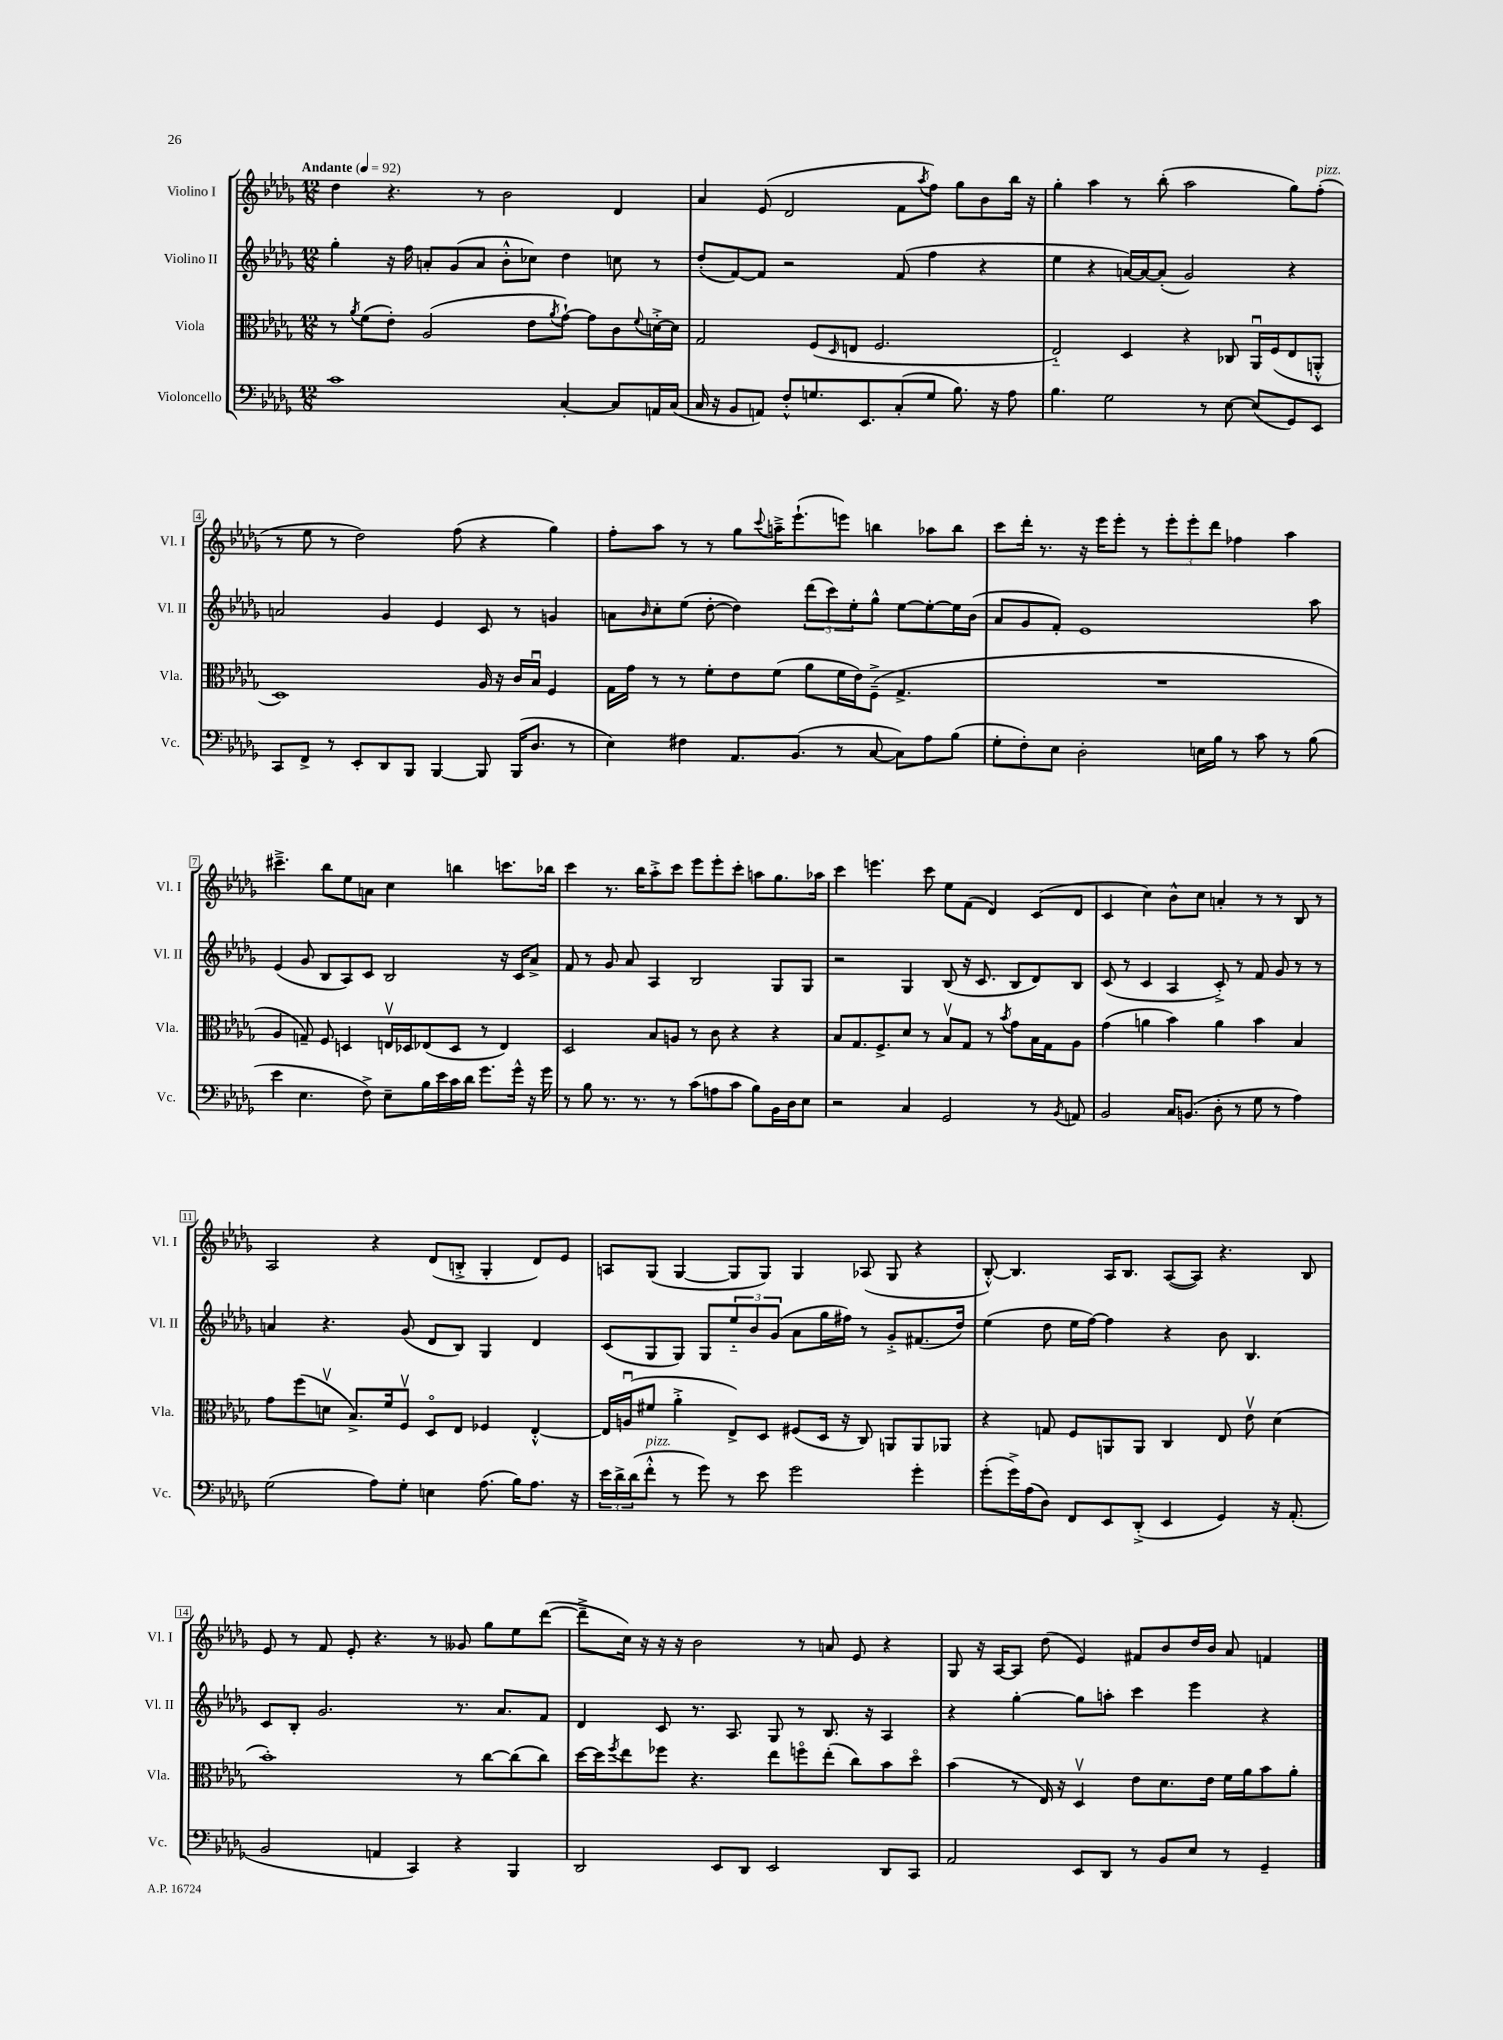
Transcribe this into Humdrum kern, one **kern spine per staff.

**kern	**kern	**kern	**kern
*part4	*part3	*part2	*part1
*staff4	*staff3	*staff2	*staff1
*I"Violoncello	*I"Viola	*I"Violino II	*I"Violino I
*I'Vc.	*I'Vla.	*I'Vl. II	*I'Vl. I
*clefF4	*clefC3	*clefG2	*clefG2
*k[b-e-a-d-g-]	*k[b-e-a-d-g-]	*k[b-e-a-d-g-]	*k[b-e-a-d-g-]
*M12/8	*M12/8	*M12/8	*M12/8
*MM92	*MM92	*MM92	*MM92
=1	=1	=1	=1
!	!	!	!LO:TX:a:B:t=Andante
1c	8r	4gg-'\	4dd-\
.	8qa-/	.	.
.	(8f\L	.	.
.	8e-'\J)	16r	4.r
.	.	16ff\	.
.	(2A-/	8an'/L	.
.	.	(8g-/	.
.	.	8a/J	8r
.	.	8b-'^^\L	2b-\
.	8e-\L	8cc-X\J)	.
.	8qa-/	.	.
[4C'/	[8g-`\J)	4dd-\	.
.	8g-\L]	.	.
8C/L]	8c\	8ccn\	4d-/
.	8qqf/	.	.
16AAn/L	[16dn'^\L	8r	.
(16C/JJ	16d\JJ]	.	.
=2	=2	=2	=2
16C/	2G-/	(8dd-'/L	4a-/
16r	.	.	.
8BB-/L	.	[8f/)	.
8AAn/J)	.	8f/J]	(8e-/
8F'^^/L	.	2r	2d-/
8.Gn/	(8F/L	.	.
.	16qqD-/	.	.
.	8En/J	.	.
8.EE-/	.	.	.
.	2.F/	.	.
(8C'/	.	(8f/	8f\L
.	.	.	8qaa-/
8G/J	.	4ff\	8ff\J)
8.B-\)	.	.	8gg-\L
.	.	4r	8b-\
16r	.	.	.
8A-\	.	.	16bb-\Jk
.	.	.	16r
=3	=3	=3	=3
4.B-\	2E-/)	4ee-\	4gg-'\
.	.	4r	4aa-\
2G-\	.	.	.
.	4D-/	[16an/LL)	8r
.	.	16a/J_	.
.	.	(8a'/J]	(8bb-'\
.	4r	2g-/)	2aa-\
8r	.	.	.
[8E-\	8C-X/	.	.
(8E-/L]	16AA-u/LL	.	.
.	(16F/J	.	.
8GG-/)	8E-/	4r	8gg-\L)
!	!	!	!LO:TX:a:i:t=pizz.
8EE-/J	8AAn'^^/J	.	(8ff'\J
!!LO:LB:g=z
=4	=4	=4	=4
8CC/L	1D-)	2an/	8r
8FF^/J	.	.	8ee-\
8r	.	.	8r
8EE-'/L	.	.	2dd-\)
8DD-/	.	4g-/	.
8BBB-/J	.	.	.
[4BBB-/	.	4e-/	.
.	.	.	(8ff\
8BBB-/]	16A-/	8c/	4r
.	16r	.	.
(16BBB-/KL	16c/LL	8r	.
8.D-/J	16B-u/JJ	.	.
.	4F/	4gn/	4gg-\)
8r	.	.	.
=5	=5	=5	=5
4E-\)	16G-\LL	8an\L	8ff'\L
.	16g-\JJ	.	.
.	.	16qqb-/	.
.	8r	8cc'\	8aa-\J
4F#X\	8r	(8ee-\J	8r
.	8f'\L	[8dd-'\	8r
8.AA-/L	8e-\	4dd-\])	8gg-\L
.	.	.	8qqccc/
.	(8f\J	.	16aan~^\K
(8.BB-/J	.	.	(8.eee-`\
.	8a-\L	(12ddd-\L	.
.	.	12ccc\)	.
8r	16f\L	.	8eeen\J)
.	.	12ee-'\	.
.	16e-\J)	.	.
[8C/	(8F~^\J	8gg-^^\J	4bbn\
8C\L])	4.G-^/	[8ee-\L	.
8A-\	.	8ee-'\_	8aa-X\L
(8B-\J	.	16ee-\L]	8bb\J
.	.	(16b-\JJ	.
=6	=6	=6	=6
8G-'\L	1.r	8a-/L	8ccc\L
8F'\)	.	8g-/	16ddd-'\Jk
.	.	.	8.r
8E-\J	.	8f'/J)	.
2D-'\	.	1e-	16r
.	.	.	16eee-\KL
.	.	.	8eee-'\J
.	.	.	8r
.	.	.	12eee-'\L
.	.	.	12eee-'\
16En\LL	.	.	.
.	.	.	12ddd-\J
16B-\JJ	.	.	.
8r	.	.	4ff-X\
8c\	.	.	.
8r	.	.	4aa-\
(8B-\	.	8aa-\	.
!!LO:LB:g=z
=7	=7	=7	=7
4e-\	4A-/	(4e-/	4.ccc#X~^\
4.E-\	8Gn~/)	8g-/	.
.	8F/	8B-/L	8bb-\L
.	4Dn/	8A-/)	8ee-\
8F^\)	.	8c/J	8an\J
8E-~\L	16Env/LL	2B-/	4cc\
.	16D-X/J	.	.
16B-\L	(8E-X/	.	.
16e-\	.	.	.
16c\	8D-/J	.	4bbn\
16d-\JJ	.	.	.
8.g-\L	8r	.	.
.	4E-/)	16r	8.cccn\L
16g-^^\Jk	.	16c/KL	.
16r	.	8a-^/J	.
16g-\	.	.	16bb-X\Jk
=8	=8	=8	=8
8r	2D-/	8f/	4ccc\
8B-\	.	8r	.
8.r	.	8g-/	8.r
.	.	8a-/	.
8.r	.	.	16bb-\KL
.	8B-/L	4A-/	8aa-'^\
8r	8An/J	.	8ccc\J
(8c\L	8r	2B-/	8eee-\L
8An\	8c\	.	8eee-'\
8c\J	4r	.	8ccc'\J
8B-\L)	.	.	8aan\L
16BB-\L	4r	8G-/L	8.gg-\
16D-\J	.	.	.
8E-\J	.	8G-/J	.
.	.	.	16aa-X\Jk
=9	=9	=9	=9
2r	8B-/L	2r	4ccc\
.	8.G-/	.	.
.	.	.	4.eeen\
.	8.F^/	.	.
4C/	8d-/J	4G-/	.
.	8r	.	8ccc\
2GG-/	8B-v/L	(8B-/	8ee-\L
.	8G-/J	16r	(8f\J
.	.	8.c/	.
.	8r	.	4d-/)
.	8qb-/	.	.
.	8g-\L	8B-/L	.
8r	16B-\L	8d-/)	(8c/L
.	16G-\J	.	.
8qBB-/	.	.	.
8AAn/	8A-\J	8B-/J	8d-/J
=10	=10	=10	=10
2BB-/	(4g-\	(8c/	4c/
.	.	8r	.
.	4an\	4c/	4cc\)
16C/KL	4b-\)	4A-/	8b-^^\L
(8.BBn/J	.	.	.
.	.	.	8cc\J
8D-'\	4a\	8c'^/)	4an'/
8r	.	8r	.
8G-\	4b-\	8f/	8r
8r	.	8g-/	8r
4A-\)	4B-/	8r	8B-/
.	.	8r	8r
!!LO:LB:g=z
=11	=11	=11	=11
(2G-\	8g-\L	4an/	2A-/
.	(8ff\	.	.
.	8dnv\J	4.r	.
.	8.B-^/L)	.	.
8A-\L)	.	.	4r
.	16f/k	.	.
8G-'\J	8Fv/J	(8g-/	.
4En\	8D-/L	8d-/L	(8d-/L
.	8E-/J	8B-/J)	8Bn'^/J
(8.A-\	4F-X/	4G-/	4G-'/
16B-\KL)	.	.	.
8.A-\J	[4E-'^^/	4d-/	8d-/L)
.	.	.	8e-/J
16r	.	.	.
=12	=12	=12	=12
24e-\LL	16E-/LL]	(8c/L	8An/L
24d-^\	.	.	.
.	(16Anu/J	.	.
(24d-\J	.	.	.
!LO:TX:a:i:t=pizz.	!	!	!
8f'^^\J	8f#X/J	8G-/	(8G-/J
8r	4a-'^\	8G-/J)	[4G-/
8g-\)	.	8G-/L	.
8r	8E-^/L)	12ee-/	8G-/L]
.	.	12b-/	.
8e-\	8D-/J	.	8G-/J)
.	.	(12g-/J	.
2g-\	(8F#X/L	8a-\L	4G-/
.	16D-/Jk	16gg-\L	.
.	16r	16ff#X\JJ)	.
.	8C/)	8r	(8A-X/
.	8AAn/L	8g-'^/L	8G-/
4g-'\	8AA/	(8.f#X/	4r
.	8AA-X/J	.	.
.	.	16dd-/Jk)	.
=13	=13	=13	=13
(8g-'\L	4r	(4ee-\	[8B-'^^/)
16g-^\L)	.	.	4.B-/]
(16A-\J	.	.	.
8D-\J)	8Gn/	8dd-\	.
8FF/L	8F/L	16ee-\LL	.
.	.	[16ff\JJ)	.
8EE-/	8AAn/	4ff\]	16A-/KL
.	.	.	8.B-/J
(8DD-'^/J	8AA/J	.	.
4EE-/	4C/	4r	([8A-/L
.	.	.	8A-/J])
4GG-/)	8E-/	8b-\	4.r
.	8e-v\	4.B-/	.
16r	(4d-\	.	.
(8.AA-'/	.	.	.
.	.	.	8B-/
!!LO:LB:g=z
=14	=14	=14	=14
2BB-/	1b-')	8c/L	8e-/
.	.	8B-'/J	8r
.	.	2.g-/	8f/
.	.	.	8e-'/
4AAn/	.	.	4.r
4CC/)	.	.	.
.	.	.	8r
4r	8r	8.r	8g--X/
.	[8cc\L	.	8gg-\L
.	.	8.a-/L	.
4BBB-/	(8cc\]	.	8ee-\
.	8cc\J)	8f/J	([8ddd-\J
=15	=15	=15	=15
2DD-/	[16dd-\LL	4d-/	8ddd-~^\L]
.	16dd-\J]	.	.
.	8qff/	.	.
.	8ee-\	.	16cc\Jk)
.	.	.	16r
.	8ff-X\J	8c/	16r
.	.	.	16r
.	4.r	8.r	2b-\
8EE-/L	.	.	.
.	.	8.A-/	.
8DD-/J	.	.	.
2EE-/	8ee-\L	8G-/	.
.	8ffn\	8r	8r
.	(8ee-'\J	8.B-/	8an/
.	8cc\L)	.	8e-/
.	.	16r	.
8DD-/L	8b-\	4A-/	4r
8CC/J	8dd-\J	.	.
=16	=16	=16	=16
2AA-/	(4b-\	4r	8G-/
.	.	.	16r
.	.	.	[16A-/KL
.	8r	[4gg-'\	8A-/J]
.	16E-/)	.	(8dd-\
.	16r	.	.
8EE-/L	4D-v/	8gg-\L]	4e-/)
8DD-/J	.	8aan'\J	.
8r	8e-\L	4ccc\	8f#X/L
8BB-/L	8.d-\	.	8b-/
8E-/J	.	4eee-\	16dd-/L
.	16e-\Jk	.	16b-/JJ
8r	16f\LL	.	8a-/
.	16a-\J	.	.
4GG-~/	8b-\	4r	4fn/
.	8a-'\J	.	.
==	==	==	==
*-	*-	*-	*-
